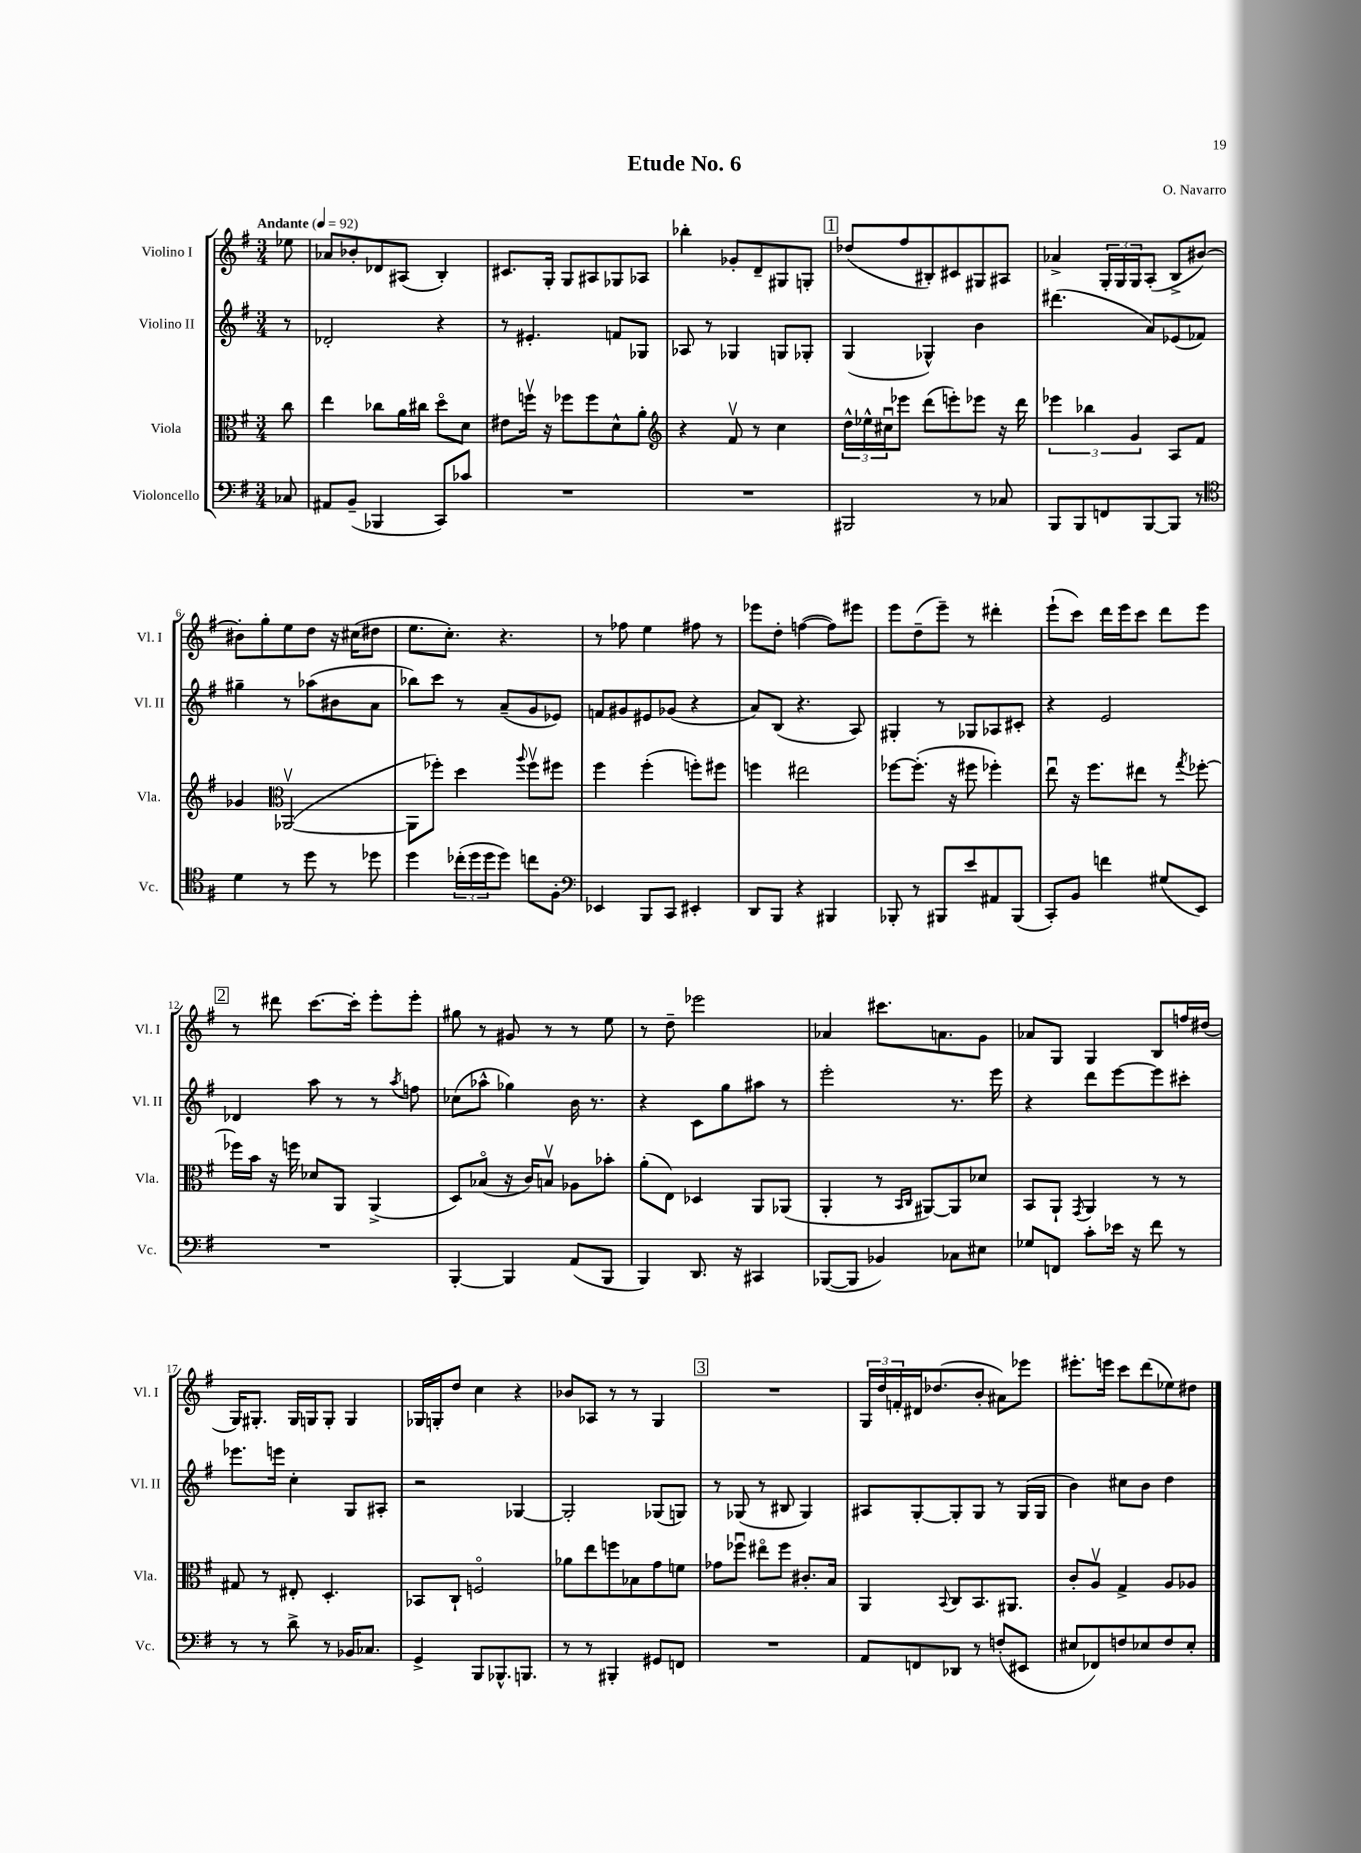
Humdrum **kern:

**kern	**kern	**kern	**kern
*staff4	*staff3	*staff2	*staff1
*clefF4	*clefC3	*clefG2	*clefG2
*k[f#]	*k[f#]	*k[f#]	*k[f#]
*M3/4	*M3/4	*M3/4	*M3/4
*MM92	*MM92	*MM92	*MM92
8C-/	8cc\	8r	8ee-\
=	=	=	=
8AA#/L	4ee\	2d-'/	8a-/L
(8BB~/J	.	.	8b-'/
4BBB-/	8cc-\L	.	8d-/
.	16a\L	.	(8A#/J
.	16cc#\JJ	.	.
8CC/L)	8ddo\L	4r	4B'/)
8c-/J	8d\J	.	.
=	=	=	=
2.r	8e#\L	8r	8.c#/L
.	16ffv\Jk	4.e#'/	.
.	16r	.	16G'/Jk
.	8ff-\L	.	8G/L
.	8ff-\	.	8A#/
.	8d^^\	8f/L	8G-/
.	8a'\J	8G-/J	8A-/J
=	=	=	=
*	*clefG2	*	*
2.r	4r	8A-/	4bb-'\
.	.	8r	.
.	8f#v/	4G-/	8g-'/L
.	8r	.	8d~/
.	4cc\	8G/L	8G#/
.	.	8G-'/J	8G'/J
=	=	=	=
2BBB#/	24dd^^\LL	(4G/	(8dd-/L
.	24ee-^^\	.	.
.	24cc#u\J	.	.
.	8eee-\J	.	8ff#/
.	(8ddd\L	4G-^^/)	8B#'/)
.	8eee'\)	.	8c#/
8r	8eee-\J	4b\	8G#/
8C-/	16r	.	8A#/J
.	16ddd\	.	.
=	=	=	=
8BBB/L	6eee-\	(4.ddd#\	4a-^/
8BBB/	.	.	.
.	6bb-\	.	.
8FF/	.	.	24G'/LL
.	.	.	24G/
.	6g/	.	24G/J
[8BBB/	.	8a/L)	(8A'/J
8BBB/]J	8A/L	(8e-/	8B^/L
8r	8f#/J	8f-/J)	[8b#/J)
=	=	=	=
*clefC4	*	*	*
4d\	4g-/	4gg#~\	8b#'\]L
.	.	.	8gg'\
*	*clefC3	*	*
8r	([2AA-v/	8r	8ee\
8dd\	.	(8aa-\L	8dd\J
8r	.	8b#\	16r
.	.	.	(16cc#\LK
8dd-\	.	8a\J	8dd#\J
=	=	=	=
4dd\	8AA-\]L	8bb-\L)	8.ee\L
.	8ff-'\J)	8ccc\J	.
.	.	.	8.cc'\J)
(24cc-'\LL	4dd\	8r	.
24dd\	.	.	.
24dd\J	.	.	.
8dd\J)	.	(8a~/L	4.r
.	8qqaa/	.	.
8cc\L	8ff-v\L	8g/	.
8F#'\J	8ff#\J	8e-/J)	.
=	=	=	=
*clefF4	*	*	*
4EE-/	4ff#\	8f/L	8r
.	.	8g#/	8ff-\
8BBB/L	(4ff#'\	8e#/	4ee\
8CC/J	.	(8g-/J	.
4EE#'/	8ff'\L)	4r	8ff#\
.	8ff#\J	.	8r
=	=	=	=
8DD/L	4ff\	8a/L)	8eee-\L
8BBB/J	.	(8B/J	8dd'\J
4r	2ee#\	4.r	([4ff\
4BBB#/	.	.	8ff\]L)
.	.	8A/)	8eee#\J
=	=	=	=
8BBB-'/	[8ff-\L	4G#'/	8eee\L
8r	(8.ff-'\]J	.	(8dd~\
8BBB#/L	.	8r	8eee~\J)
.	16r	.	.
8e/	8ff#\	8G-/L	8r
8AA#/	4ff-'\)	8A-/	4ddd#'\
(8BBB#/J	.	8c#'/J	.
=	=	=	=
8CC'/L)	8eeu\	4r	(8eee`\L
8BB/J	16r	.	8ccc\J)
.	8.ff#\L	.	.
4f\	.	2e/	16ddd\LL
.	.	.	16eee\J
.	8ee#\J	.	8ccc\J
(8G#/L	8r	.	8ddd\L
.	8qgg/	.	.
8EE/J)	[8ff-'\	.	8eee\J
=	=	=	=
2.r	16ff-\]LL	4d-/	8r
.	16b\JJ	.	.
.	16r	.	8ddd#\
.	16ff\	.	.
.	8d-/L	8aa\	[8.ccc\L
.	8AA/J	8r	.
.	.	.	16ccc'\]Jk
.	(4AA^/	8r	8eee'\L
.	.	8qaa/	.
.	.	8ff\	8eee'\J
=	=	=	=
[4BBB'/	8D/L)	(8cc-\L	8gg#\
.	(8B-o/J	8aa-^^\J	8r
4BBB/]	16r	4gg-\)	8g#/
.	16c/LK)	.	.
.	8Bv/J	.	8r
(8AA/L	8A-\L	16b\	8r
.	.	8.r	.
8BBB/J	8b-'\J	.	8ee\
=	=	=	=
4BBB/)	(8a'\L	4r	8r
.	8E\J)	.	8dd~\
8.DD/	4D-/	8c\L	2eee-\
.	.	8gg\	.
16r	.	.	.
4CC#/	8AA/L	8aa#\J	.
.	(8AA-/J	8r	.
=	=	=	=
([8BBB-/L	4AA'/	2eee'\	4a-/
8BBB-/]J	.	.	.
4BB-/)	8r	.	8.ccc#\L
.	16qqBB/LL	.	.
.	16qqC/JJ	.	.
.	[8AA#/L)	.	.
.	.	.	8.a\
8C-\L	8AA#/]	8.r	.
8E#\J	8d-/J	.	8g\J
.	.	16eee\	.
=	=	=	=
8G-/L	8BB/L	4r	8a-/L
8FF/J	8AA`/J	.	8G/J
.	8qGG/	.	.
8c'\L	4AA/	8ddd\L	4G/
16e-\Jk	.	[8eee\	.
16r	.	.	.
8f#\	8r	8eee\]	8B/L
8r	8r	8ccc#'\J	16ff/L
.	.	.	(16dd#/JJ
=	=	=	=
8r	8G#/	8.eee-\L	16G/LK)
.	.	.	8.G#'/J
8r	8r	.	.
.	.	16eee\Jk	.
8d^\	8E#'/	4cc'\	16G#/LL
.	.	.	16G/J
8r	4.D'/	.	8G'/J
16BB-/LK	.	8G/L	4G/
8.C-/J	.	.	.
.	.	8A#'/J	.
=	=	=	=
4GG^/	8BB-/L	2r	16G-/LL
.	.	.	16G'/J
.	8C`/J	.	8dd/J
8BBB/L	2Fo/	.	4cc\
8.BBB-^^/	.	.	.
.	.	[4G-/	4r
8.BBB/J	.	.	.
=	=	=	=
8r	8a-\L	2G-'/]	8b-/L
8r	8ee\	.	8A-/J
4BBB#'/	8ff\	.	8r
.	8B-\	.	8r
8GG#/L	8g\	(8G-/L	4G/
8FF/J	8f\J	8G/J)	.
=	=	=	=
2.r	8g-\L	8r	2.r
.	8ff-u\J	(8G-/	.
.	8ee#o\L	8r	.
.	8ff-\J	8B#/	.
.	8.c#'/L	4G-/)	.
.	16B/Jk	.	.
=	=	=	=
8AA/L	4AA/	8A#/L	24G/LL
.	.	.	24dd/
.	.	.	24f'/
8FF/	.	[8G'/	16d#/J
.	.	.	(8.dd-/
.	8qqBB/	.	.
8DD-/J	8C/L	8G'/]	.
8r	8.BB/	8G/J	8b'/J
(8F'/L	.	8r	8a#\L)
.	8.AA#/J	.	.
8EE#/J	.	(16G/LL	8eee-\J
.	.	16G/JJ	.
=	=	=	=
8E#/L	8c'/L	4b\)	8.eee#'\L
8FF-/)	8Av/J	.	.
.	.	.	16eee\Jk
8F/	4G^/	8cc#\L	8ccc\L
8E-/	.	8b\J	(8ddd\
8F/	8A/L	4dd\	8ee-\)
8E-'/J	8A-/J	.	8dd#\J
==	==	==	==
*-	*-	*-	*-
